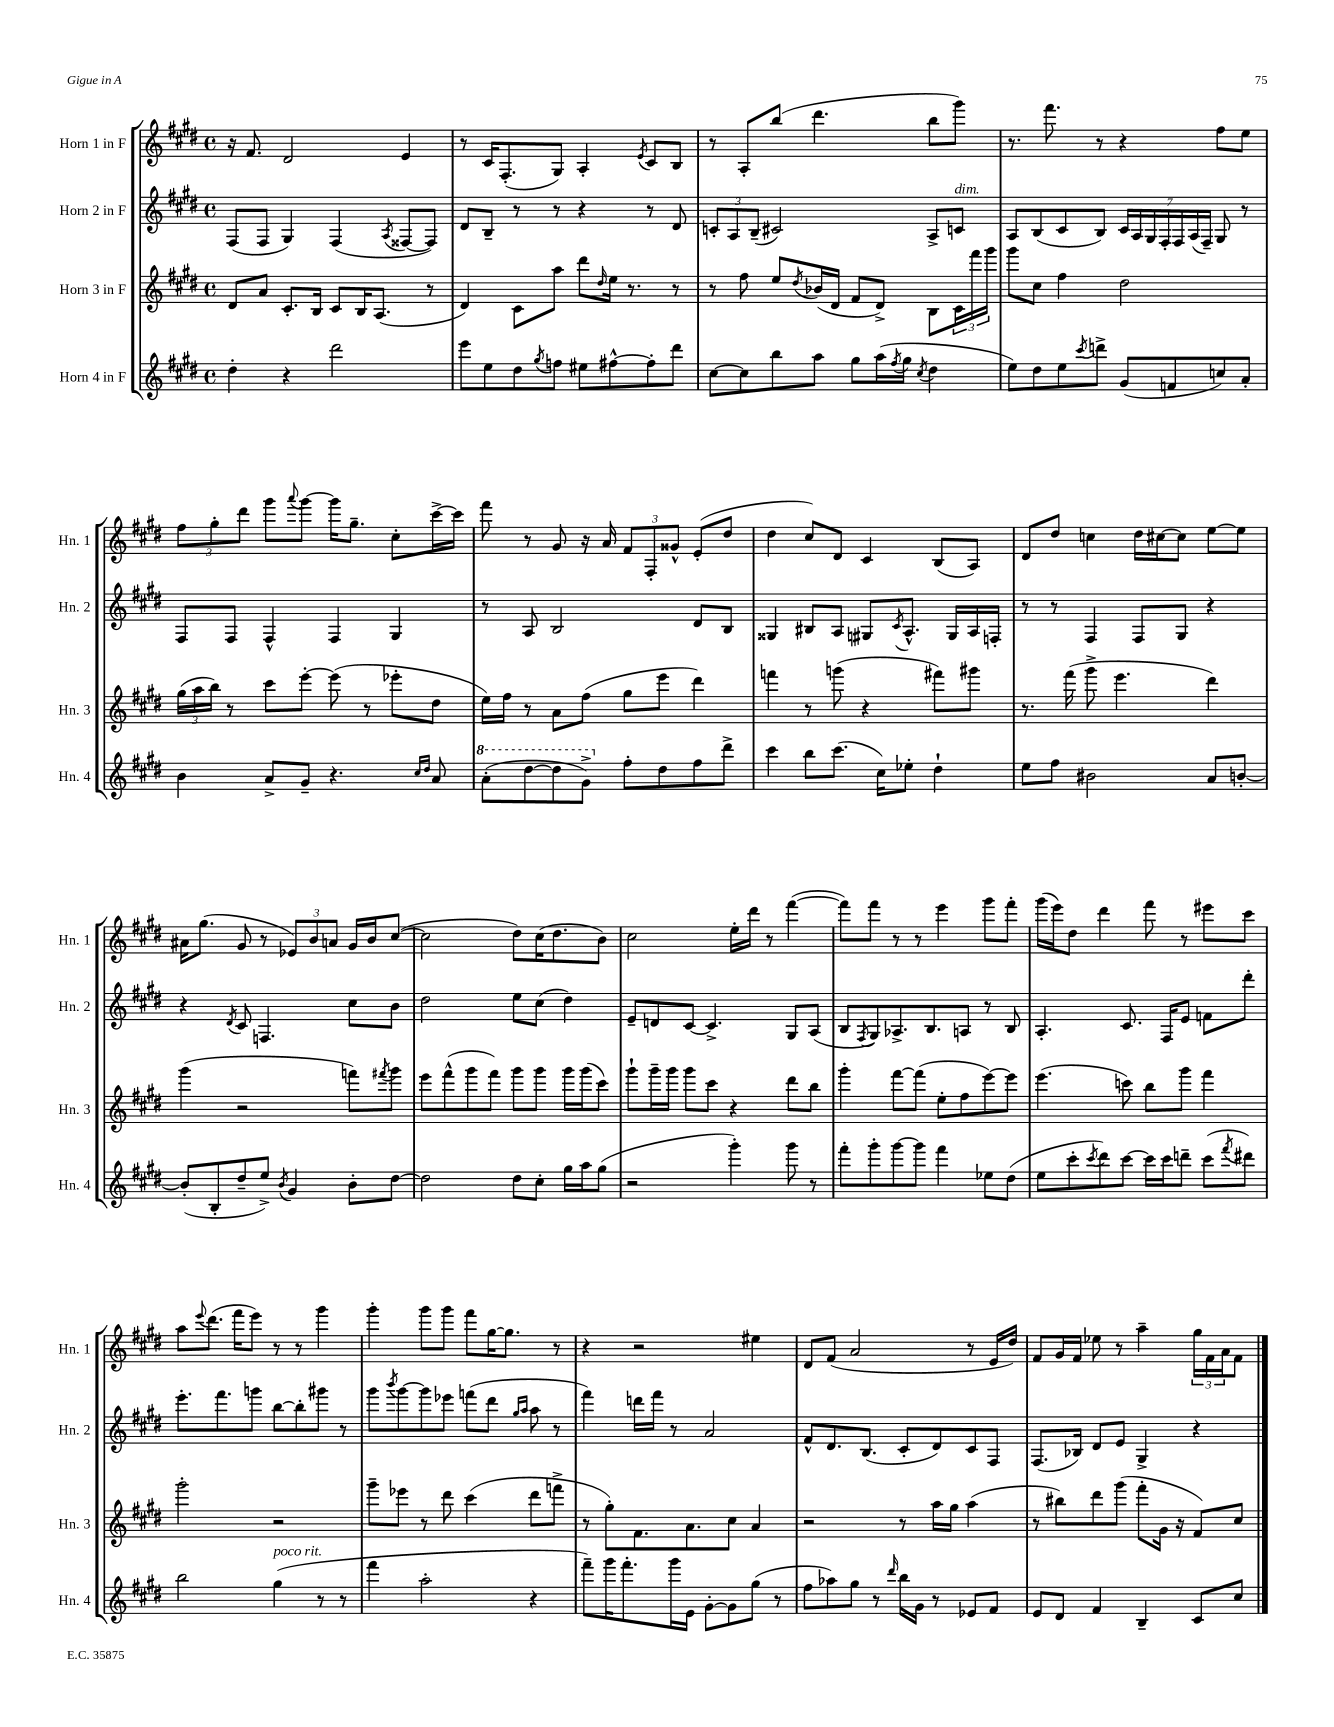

**kern	**kern	**kern	**kern
*part4	*part3	*part2	*part1
*staff4	*staff3	*staff2	*staff1
*I"Horn 4 in F	*I"Horn 3 in F	*I"Horn 2 in F	*I"Horn 1 in F
*I'Hn. 4	*I'Hn. 3	*I'Hn. 2	*I'Hn. 1
*clefG2	*clefG2	*clefG2	*clefG2
*k[f#c#g#d#]	*k[f#c#g#d#]	*k[f#c#g#d#]	*k[f#c#g#d#]
*M4/4	*M4/4	*M4/4	*M4/4
*met(c)	*met(c)	*met(c)	*met(c)
=8	=8	=8	=8
4dd#'\	8d#/L	(8F#/L	16r
.	.	.	8.f#/
.	8a/J	8F#/J	.
4r	8.c#'/L	4G#/)	2d#/
.	16B/Jk	.	.
2ddd#\	8c#/L	(4F#/	.
.	16B/K	.	.
.	(8.A/J	.	.
.	.	8qA/	.
.	.	[8F##X/L	4e/
.	8r	8F##/J])	.
=9	=9	=9	=9
8eee\L	4d#/)	8d#/L	8r
8ee\	.	8B~/J	16c#/KL
.	.	.	(8.F#'/
8dd#\	8c#\L	8r	.
8qgg#/	.	.	.
8ffn\J	8aa\J	8r	8G#/J)
8ee#X\L	8ddd#\L	4r	4A'/
.	16qqdd#/	.	.
[8ff#X^^\	16ee\Jk	.	.
.	8.r	.	.
.	.	.	8qe/
8ff#'\]	.	8r	8c#/L
8ddd#\J	8r	8d#/	8B/J
=10	=10	=10	=10
[8cc#\L	8r	12cn'/L	8r
.	.	12A/	.
8cc#\]	8ff#\	.	8A'/L
.	.	(12B~/J	.
8bb\	8ee/L	2c#X/)	(8bb/J
.	8qdd#/	.	.
8aa\J	(16b-X/L	.	4.ddd#\
.	16d#/JJ	.	.
8gg#\L	8f#/L	.	.
(16aa\L	8d#^/J)	.	.
8qff#/	.	.	.
16gg#\JJ	.	.	.
8qcc#/	.	.	.
4dd#\	8B\L	8A^/L	8bb\L
!	!	!LO:TX:a:i:t=dim.	!
.	24c#\L	8cn/J	8ggg#\J)
.	24fff#\	.	.
.	24ggg#\JJ	.	.
=11	=11	=11	=11
8ee\L)	8ggg#\L	8A/L	8.r
8dd#\	8cc#\J	(8B/	.
.	.	.	8.fff#\
8ee\	4ff#\	8c#/	.
8qccc#/	.	.	.
8dddn^\J	.	8B/J)	8r
(8g#/L	2dd#\	28c#/LL	4r
.	.	28A/	.
.	.	28G#/	.
.	.	28F#'/	.
8fn/	.	.	.
.	.	28F#/	.
.	.	(28A/	.
.	.	28F#~/JJ)	.
8ccn/)	.	8G#/	8ff#\L
8a'/J	.	8r	8ee\J
!!LO:LB:g=z
=12	=12	=12	=12
4b\	(24gg#\LL	8F#/L	12ff#\L
.	24aa\	.	.
.	24bb\JJ)	.	12gg#'\
.	8r	8F#/J	.
.	.	.	12ddd#\J
8a^/L	8ccc#\L	4F#^^/	8ggg#\L
.	.	.	8qqaaa/
8g#~/J	[8eee'\J	.	[8ggg#\J
4.r	(8eee\]	4F#/	16ggg#\KL]
.	.	.	8.gg#~\J
.	8r	.	.
.	8eee-X'\L	4G#/	8cc#'\L
16qqcc#/LL	.	.	.
16qqdd#/JJ	.	.	.
8a/	8dd#\J	.	[16ccc#^\L
.	.	.	16ccc#\JJ]
=13	=13	=13	=13
*8va	*	*	*
(8aa'\L	16ee\LL)	8r	8fff#\
.	16ff#\JJ	.	.
[8ddd#\	8r	8A/	8r
8ddd#\]	8a\L	2B/	8g#/
8gg#^\J)	(8ff#\J	.	16r
.	.	.	16a/
*X8va	*	*	*
8ff#'\L	8gg#\L	.	12f#/L
.	.	.	12F#'/
8dd#\	8eee\J	.	.
.	.	.	12g##X^^/J
8ff#\	4ddd#\)	8d#/L	(8e'/L
8ddd#^\J	.	8B/J	8dd#/J
=14	=14	=14	=14
4ccc#\	4fffn\	4G##X/	4dd#\
8bb\L	8r	8B#X/L	8cc#/L)
(8.ccc#\J	(8gggn\	8A/J	8d#/J
.	4r	8G#X/L	4c#/
16cc#\KL)	.	.	.
.	.	8qc#/	.
8ee-X'\J	.	8.A^^/J	.
4dd#`\	8fff#X\L)	.	(8B/L
.	.	16G#/LL	.
.	8ggg#X\J	16A/	8A/J)
.	.	16Fn'/JJ	.
=15	=15	=15	=15
8ee\L	8.r	8r	8d#/L
8ff#\J	.	8r	8dd#/J
.	(16fff#\	.	.
2b#X\	8ggg#^\	4F#/	4ccn\
.	4.eee\	.	.
.	.	8F#/L	16dd#\LL
.	.	.	[16cc#X\J
.	.	8G#/J	8cc#\J]
8a/L	4ddd#\)	4r	[8ee\L
[8bn'/J	.	.	8ee\J]
!!LO:LB:g=z
=16	=16	=16	=16
(8b'/L]	(4ggg#\	4r	16a#X\KL
.	.	.	(8.gg#\J
8B'/	.	.	.
.	.	8qd#/	.
8dd#~/	2r	8c#/	8g#/
8ee^/J)	.	4.Fn/	8r
8qb/	.	.	.
4g#/	.	.	12e-X/L)
.	.	.	12b/
.	.	.	12an/J
8b'\L	8fffn\L)	8cc#\L	16g#/LL
.	.	.	16b/J
.	8qfff#X/	.	.
[8dd#\J	8ggg#\J	8b\J	([8cc#/J
=17	=17	=17	=17
2dd#\]	8eee\L	2dd#\	2cc#\]
.	(8fff#^^\	.	.
.	8ggg#\	.	.
.	8fff#\J)	.	.
8dd#\L	8ggg#\L	8ee\L	8dd#\L)
8cc#'\J	8ggg#\J	(8cc#\J	(16cc#\K
.	.	.	8.dd#\
16gg#\LL	16ggg#\LL	4dd#\)	.
16aa\J	(16ggg#\J	.	.
(8gg#\J	8ccc#\J)	.	8b\J)
=18	=18	=18	=18
2r	8ggg#`\L	8e~/L	2cc#\
.	16ggg#~\L	8dn/	.
.	16ggg#\JJ	.	.
.	8ggg#\L	[8c#/J	.
.	8ccc#\J	4.c#^/]	.
4ggg#'\)	4r	.	16ee'\LL
.	.	.	16ddd#\JJ
.	.	.	8r
8ggg#\	8ddd#\L	8G#/L	([4fff#\
8r	8bb\J	(8A/J	.
=19	=19	=19	=19
8fff#'\L	4ggg#'\	8B/L	8fff#\L])
.	.	8qF#/	.
8ggg#'\	.	8G#/)	8fff#\J
[8ggg#\	[8fff#\L	8.A-X^/	8r
8ggg#\J]	(8fff#\J]	.	8r
.	.	8.B/	.
4fff#\	8ee'\L	.	4eee\
.	8ff#\	8An/J	.
8ee-X\L	[8eee\)	8r	8ggg#\L
(8dd#\J	8eee\J]	8B/	8fff#'\J
=20	=20	=20	=20
8ee\L	(4.eee\	4.A'/	(16ggg#\LL
.	.	.	16eee\J)
8ccc#'\	.	.	8dd#\J
8qccc#/	.	.	.
8ddd#\)	.	.	4ddd#\
[8ccc#\J	8cccn\)	8.c#/	.
16ccc#\LL]	8bb\L	.	8fff#\
16ccc#\J	.	16F#/KL	.
8dddn~\J	8ggg#\J	8e/J	8r
(8ccc#\L	4fff#\	8fn\L	8eee#X\L
8qfff#/	.	.	.
8ddd#X\J)	.	8ddd#'\J	8ccc#\J
!!LO:LB:g=z
=21	=21	=21	=21
2bb\	2ggg#'\	8.eee'\L	8aa\L
.	.	.	8qqeee/
.	.	.	(8.ddd#\J
.	.	8.fff#\	.
.	.	.	16fff#\KL
.	.	8gggn\J	8eee\J)
!LO:TX:a:i:t=poco rit.	!	!	!
(4gg#\	2r	[8bb\L	8r
.	.	8bb'\]	8r
8r	.	8ggg#X\J	4ggg#\
8r	.	8r	.
=22	=22	=22	=22
4fff#\	8ggg#~\L	8ggg#\L	4ggg#'\
.	.	8qbbb/	.
.	8eee-X\J	[8ggg#\	.
2aa'\	8r	8ggg#\]	8ggg#\L
.	8ddd#\	8eee-X\J	8ggg#\J
.	(4ccc#\	(8fffn\L	8fff#\L
.	.	8ddd#\J	[16gg#\K
.	.	.	8.gg#\J]
.	.	16qqgg#/LL	.
.	.	16qqaa/JJ	.
4r	8ddd#\L	8aa\	.
.	8fffn^\J	8r	8r
=23	=23	=23	=23
8fff#~\L)	8r	4fff#\)	4r
16ggg#\K	8gg#'\L)	.	.
8.fff#'\	.	.	.
.	8.f#\	16dddn\LL	2r
.	.	16fff#\JJ	.
16ggg#\L	.	8r	.
16e\JJ	8.a\	.	.
[8g#'\L	.	2a/	.
8g#\]	8cc#\J	.	.
(8gg#\J	4a/	.	4ee#X\
8r	.	.	.
=24	=24	=24	=24
8ff#\L	2r	8f#^^/L	8d#/L
8aa-X\)	.	8.d#/	(8f#/J
8gg#\J	.	.	2a/
.	.	(8.B/J	.
8r	.	.	.
16qqddd#/	.	.	.
16bb\LL	8r	8c#'/L	.
16g#\JJ	.	.	.
8r	16aa\LL	8d#/)	.
.	16gg#\JJ	.	.
8e-X/L	(4aa\	8c#/	8r
8f#/J	.	8F#/J	16e/LL
.	.	.	16dd#/JJ)
=25	=25	=25	=25
8e/L	8r	(8.F#/L	8f#/L
8d#/J	8bb#X\L)	.	16g#/L
.	.	16B-X/Jk)	16f#/JJ
4f#/	8ddd#\	8d#/L	8ee-X\
.	(8ggg#\J	8e/J	8r
4B~/	8fff#'\L	4G#^/	4aa~\
.	16g#\Jk	.	.
.	16r	.	.
8c#/L	8f#/L)	4r	24gg#\LL
.	.	.	24f#\
.	.	.	24a\J
8cc#/J	8cc#/J	.	8f#\J
==	==	==	==
*-	*-	*-	*-
